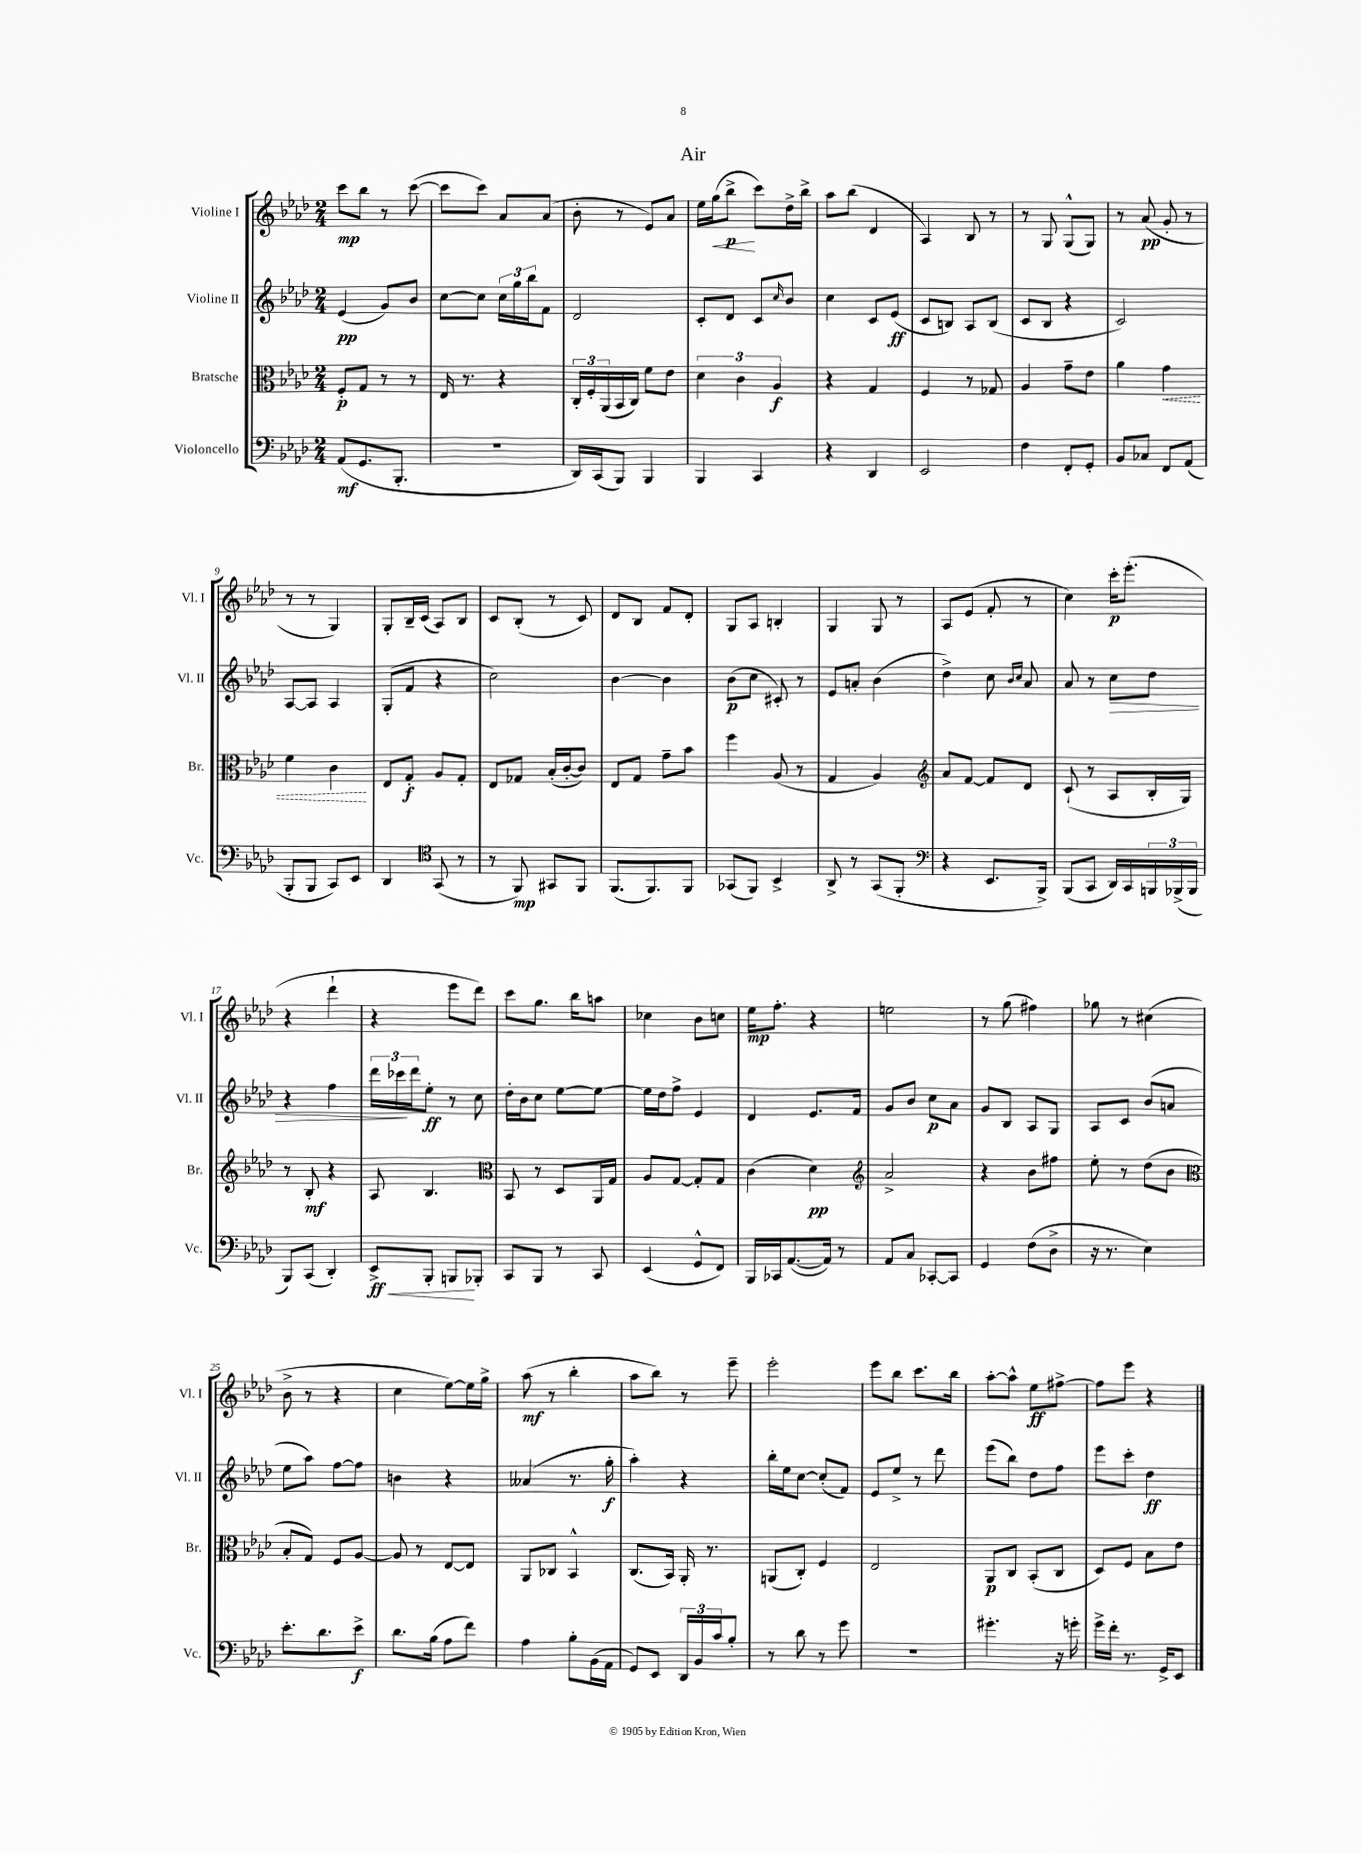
\header { title = "Air" }
<<
\new StaffGroup <<
\new Staff = "s0" \with { instrumentName = "Violine I" shortInstrumentName = "Vl. I" } {
    \clef treble \key aes \major \numericTimeSignature \time 2/4
    c'''8\mp bes''8 r8 c'''8~( |
    c'''8 c'''8) aes'8 aes'8( |
    bes'8-. r8 ees'8) aes'8 |
    ees''16 g''16\<( bes''8->\p\! c'''8) des''16-> bes''16-> |
    aes''8 bes''8( des'4 |
    aes4) bes8 r8 |
    r8 g8 g8-^( g8) |
    r8 aes'8\pp( g'8-. r8 |
    r8 r8 g4) |
    g8-. bes16-- c'16( aes8) bes8 |
    c'8 bes8-.( r8 c'8) |
    des'8 bes8 f'8 des'8-. |
    g8 aes8 b4-. |
    g4 g8 r8 |
    aes8 ees'8( f'8-. r8 |
    c''4) c'''16-.\p ees'''8.-.( |
    r4 des'''4-! |
    r4 ees'''8 des'''8) |
    c'''8 g''8. bes''16 a''8 |
    ces''4 bes'8 c''8 |
    ees''16\mp f''8.-. r4 |
    e''2 |
    r8 g''8( fis''4) |
    ges''8 r8 cis''4( |
    bes'8-> r8 r4 |
    c''4 ees''8~) ees''16 g''16-> |
    aes''8\mf( r8 bes''4-. |
    aes''8 bes''8) r8 ees'''8-- |
    ees'''2-. |
    ees'''8 bes''8 c'''8. bes''16 |
    aes''8~-. aes''8-^ ees''8\ff fis''8~-> |
    fis''8 ees'''8 r4 \bar "|." |
}
\new Staff = "s1" \with { instrumentName = "Violine II" shortInstrumentName = "Vl. II" } {
    \clef treble \key aes \major \numericTimeSignature \time 2/4
    ees'4\pp( g'8) bes'8 |
    c''8~ c''8 \tuplet 3/2 { c''16 g''16 bes''16 } f'8 |
    des'2 |
    c'8-. des'8 c'8 \grace { c''16 } bes'8 |
    c''4 c'8 ees'8\ff( |
    c'8 b8) aes8 b8( |
    c'8 bes8 r4 |
    c'2) |
    aes8~ aes8 aes4 |
    g8-.( f'8 r4 |
    c''2) |
    bes'4~ bes'4 |
    bes'8\p( c''8 cis'8-.) r8 |
    ees'8 a'8-. bes'4( |
    des''4->) c''8 \grace { bes'16 c''16 } aes'8 |
    aes'8 r8 c''8\> des''8 |
    r4 f''4 |
    \tuplet 3/2 { des'''16 ces'''16\! des'''16 } ees''8-.\ff r8 c''8 |
    des''16-. bes'16 c''8 ees''8~ ees''8~ |
    ees''16 des''16 f''8-> ees'4 |
    des'4 ees'8. f'16 |
    g'8 bes'8 c''8\p aes'8 |
    g'8 bes8 aes8 g8 |
    aes8 c'8 bes'8( a'8 |
    ees''8 aes''8) f''8~ f''8 |
    b'4 r4 |
    aeses'4( r8. g''16-.\f |
    aes''4-.) r4 |
    bes''16-. ees''16 c''8~ c''8-.( f'8) |
    ees'8 ees''8-> r8 des'''8 |
    ees'''8( bes''8) des''8 f''8 |
    ees'''8 c'''8-. des''4\ff \bar "|." |
}
\new Staff = "s2" \with { instrumentName = "Bratsche" shortInstrumentName = "Br." } {
    \clef alto \key aes \major \numericTimeSignature \time 2/4
    f8-.\p g8 r8 r8 |
    ees16 r8. r4 |
    \tuplet 3/2 { c16-. f16-. aes,16( } bes,16 c16) f'8 ees'8 |
    \tuplet 3/2 { des'4 c'4 aes4\f } |
    r4 g4 |
    f4 r8 ges8 |
    aes4 g'8-- ees'8 |
    aes'4 \once \override Hairpin.style = #'dashed-line g'4\< |
    f'4 c'4\! |
    ees8 g8-.\f aes8 g8-. |
    ees8 ges8 bes16-.( c'16~-. c'8) |
    ees8 g8 g'8-- bes'8 |
    f''4 aes8( r8 |
    g4 aes4) |
    \clef treble aes'8 f'8~ f'8 des'8 |
    c'8-!( r8 aes8 bes16-. g16) |
    r8 bes8-.\mf r4 |
    aes8 bes4. |
    \clef alto bes,8 r8 des8 aes,16 g16 |
    aes8 g8~ g8-. g8 |
    c'4( des'4\pp) |
    \clef treble aes'2-> |
    r4 bes'8 fis''8 |
    ees''8-. r8 des''8( bes'8 |
    \clef alto bes8-. g8) f8 aes8~ |
    aes8 r8 ees8~ ees8 |
    aes,8 ces8 bes,4-^ |
    c8.( bes,16) aes,16-. r8. |
    a,8( c8-.) f4 |
    ees2 |
    aes,8\p c8 bes,8-.( c8 |
    des8) f8 bes8 ees'8 \bar "|." |
}
\new Staff = "s3" \with { instrumentName = "Violoncello" shortInstrumentName = "Vc." } {
    \clef bass \key aes \major \numericTimeSignature \time 2/4
    aes,8\mf( g,8. bes,,8.-. |
    R2 |
    des,16) c,16( bes,,8) bes,,4 |
    bes,,4 c,4 |
    r4 des,4 |
    ees,2 |
    f4 f,8-. g,8-. |
    bes,8 ces8 f,8 aes,8( |
    bes,,8-. bes,,8 c,8) ees,8 |
    des,4 \clef tenor g,8( r8 |
    r8 f,8\mp) gis,8 f,8 |
    f,8.( f,8.) f,8 |
    ges,8( f,8) bes,4-> |
    aes,8-> r8 g,8( f,8-. |
    \clef bass r4 ees,8. bes,,16->) |
    bes,,8( c,8 des,16) c,16 \tuplet 3/2 { b,,16 bes,,16->( bes,,16 } |
    bes,,8) c,8( des,4-.) |
    ees,8->\ff\< bes,,8-. b,,8\! bes,,8-. |
    c,8 bes,,8 r8 c,8 |
    ees,4( g,8-^ f,8) |
    bes,,16 ces,16 aes,8.~( aes,16) r8 |
    aes,8 c8 ces,8~-. ces,8 |
    g,4 f8( des8-> |
    r16 r8. ees4) |
    ees'8.-. des'8. ees'8->\f |
    des'8. bes16( aes8 f'8) |
    aes4 bes8-. bes,16( aes,16 |
    g,8) ees,8 \tuplet 3/2 { des,16 bes,16 c'16 } bes8-. |
    r8 des'8 r8 g'8 |
    r2 |
    gis'4.-. r16 g'16-. |
    g'16-> f'16-. r8. g,16-> ees,8 \bar "|." |
}
>>
>>
